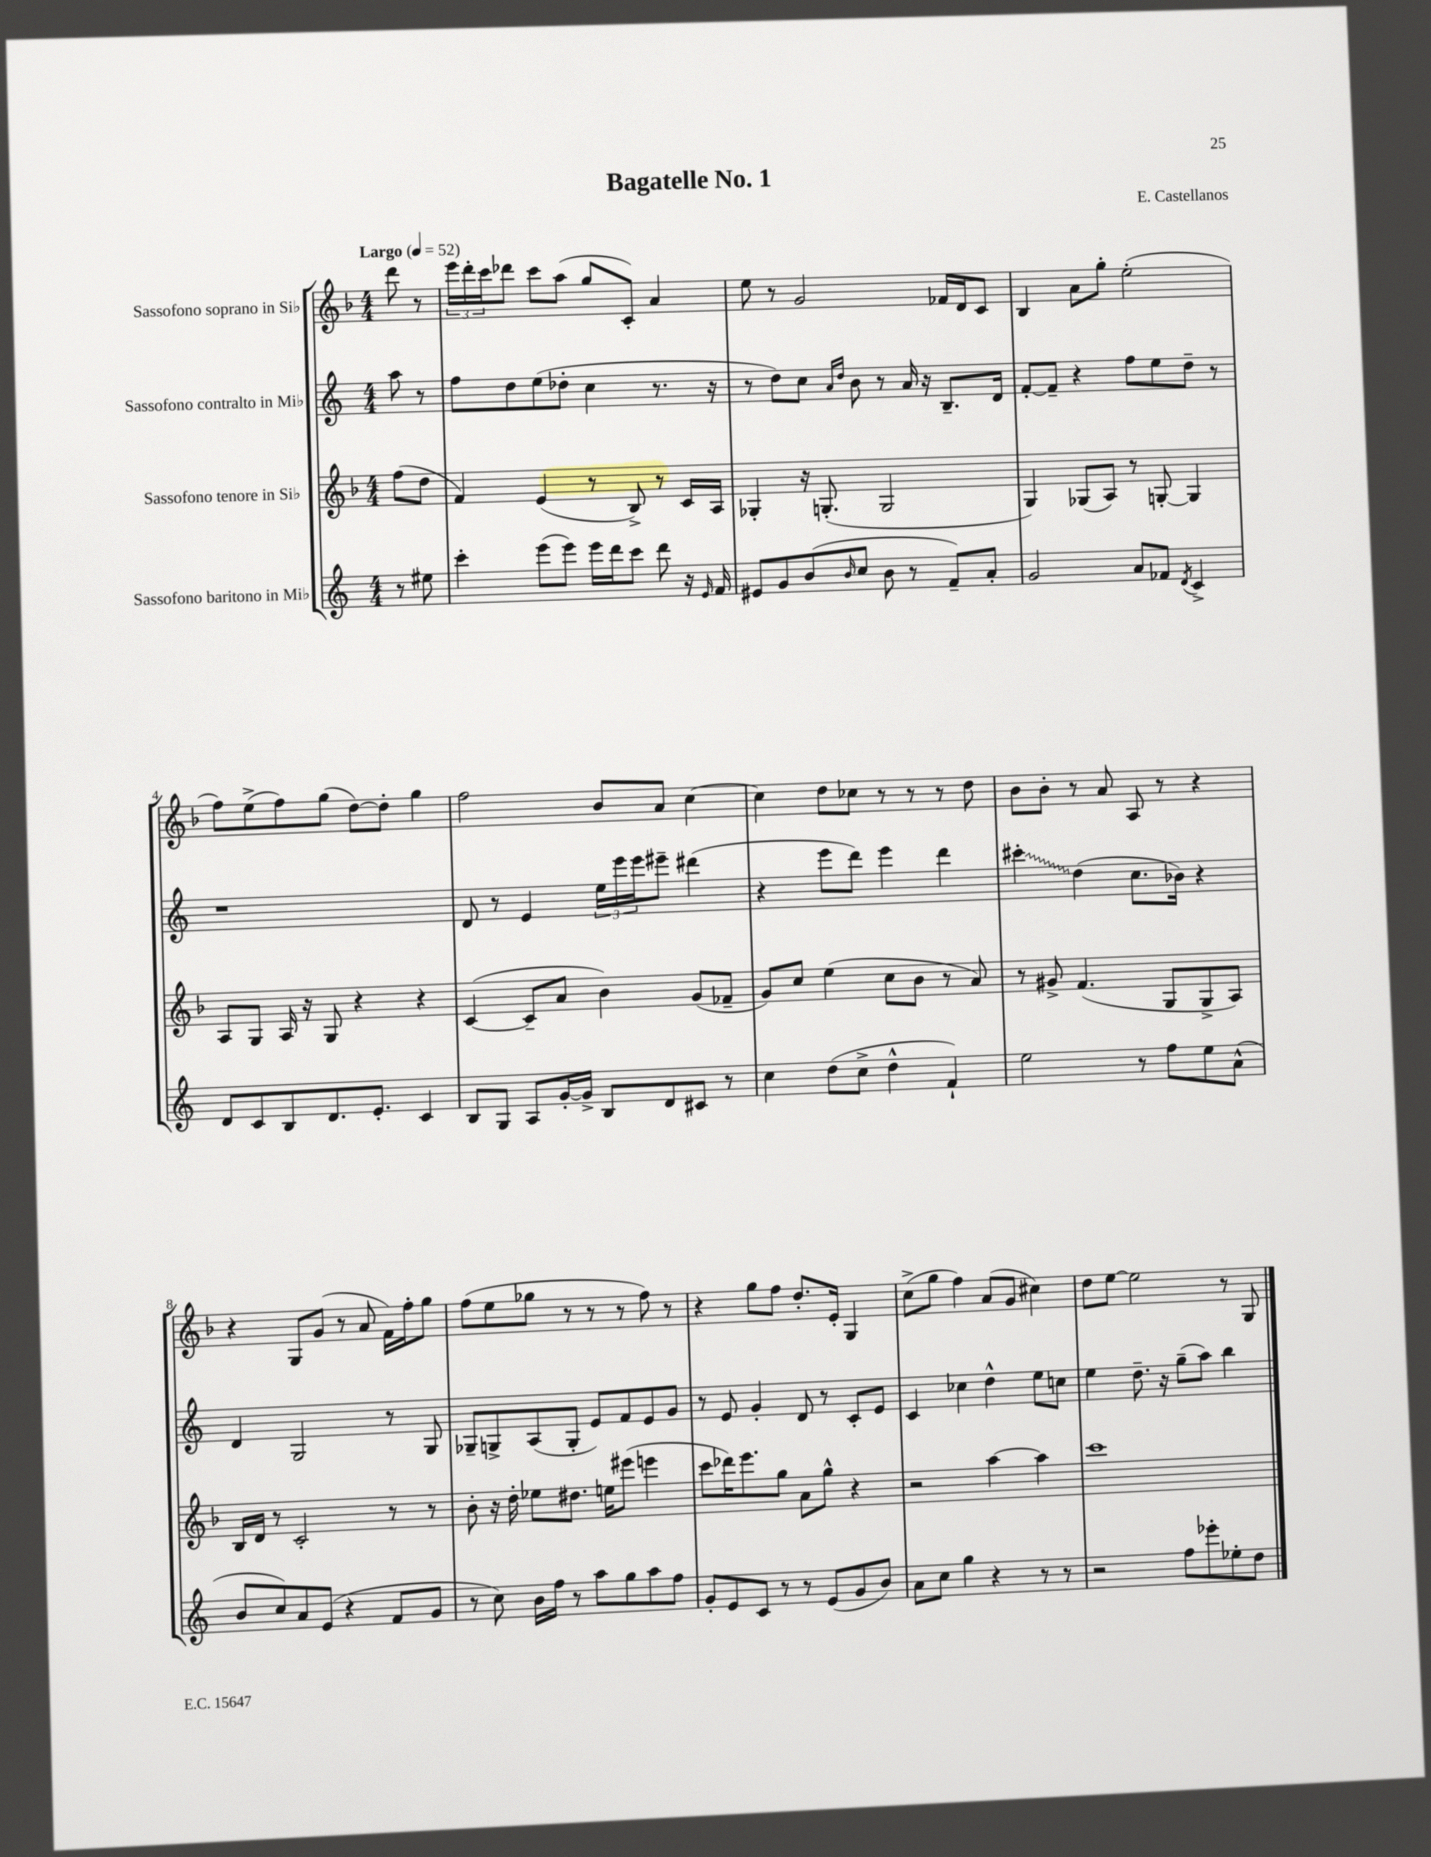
\header { title = "Bagatelle No. 1" composer = "E. Castellanos" }
<<
\new StaffGroup <<
\new Staff = "s0" \with { instrumentName = "Sassofono soprano in Sib" } {
    \clef treble \key f \major \numericTimeSignature \time 4/4 \partial 4 \tempo "Largo" 4 = 52
    d'''8 r8 |
    \tuplet 3/2 { e'''16 d'''16-. c'''16 } des'''8 c'''8 a''8( g''8 c'8-.) a'4 |
    e''8 r8 g'2 fes'16 d'16 c'8 |
    bes4 a'8 g''8-. e''2-.( |
    f''8) e''8->( f''8) g''8( d''8~) d''8-. g''4 |
    f''2 bes'8 a'8 c''4~ |
    c''4 d''8 ces''8 r8 r8 r8 d''8 |
    bes'8 bes'8-. r8 a'8 a8 r8 r4 |
    r4 g8 g'8( r8 a'8 f'16) f''16-. g''8 |
    f''8( e''8 ges''8 r8 r8 r8 f''8) r8 |
    r4 g''8 f''8 d''8.-. e'16-. g4 |
    c''8->( g''8 f''4) a'8( g'8 cis''4) |
    d''8 e''8~ e''2 r8 g8 \bar "|." |
}
\new Staff = "s1" \with { instrumentName = "Sassofono contralto in Mib" } {
    \clef treble \key c \major \numericTimeSignature \time 4/4 \partial 4
    a''8 r8 |
    f''8 d''8 e''8( des''8-. c''4 r8. r16 |
    r8 d''8) c''8 \grace { a'16 d''16 } b'8 r8 a'16 r16 b8.-- d'16 |
    f'8~-. f'8-- r4 f''8 e''8 d''8-- r8 |
    r1 |
    d'8 r8 e'4 \tuplet 3/2 { e''16 e'''16 e'''16 } eis'''8-- dis'''4( |
    r4 e'''8 d'''8) e'''4 d'''4 |
    \once \override Glissando.style = #'zigzag cis'''4-.\glissando d''4( c''8. bes'16) r4 |
    d'4 g2 r8 g8 |
    ges8-- g8-> a8( g8-. e'8) f'8 e'8 g'8 |
    r8 e'8 g'4-. d'8 r8 c'8-. e'8 |
    c'4 ces''4 d''4-^ e''8 c''8 |
    e''4 d''8.-- r16 g''8--( a''8) b''4 \bar "|." |
}
\new Staff = "s2" \with { instrumentName = "Sassofono tenore in Sib" } {
    \clef treble \key f \major \numericTimeSignature \time 4/4 \partial 4
    f''8( d''8 |
    f'4) e'4( r8 bes8->) r8 c'16 a16 |
    ges4-. r16 g8.-.( g2 |
    g4) ges8( a8) r8 g8~-. g4 |
    a8 g8 a16 r16 g8 r4 r4 |
    c'4~( c'8-- a'8 bes'4) g'8( fes'8-- |
    g'8) c''8 e''4( c''8 bes'8 r8 a'8) |
    r8 gis'8-> f'4.( g8 g8-> a8) |
    bes16 d'16 r8 c'2-. r8 r8 |
    bes'8-. r16 d''16-. ees''8 dis''8. e''16 eis'''8( e'''4 |
    c'''8 des'''16) e'''8. g''8 a'8 g''8-^ r4 |
    r2 a''4~ a''4 |
    c'''1 \bar "|." |
}
\new Staff = "s3" \with { instrumentName = "Sassofono baritono in Mib" } {
    \clef treble \key c \major \numericTimeSignature \time 4/4 \partial 4
    r8 eis''8 |
    c'''4-. e'''8( e'''8) e'''16 d'''16 c'''8 d'''8 r16 \grace { e'16 } f'16 |
    eis'8 g'8 b'8( \grace { b'16 } c''8 b'8 r8 f'8--) a'8-. |
    g'2 a'8 fes'8 \acciaccatura { d'8 } c'4-> |
    d'8 c'8 b8 d'8. e'8.-. c'4 |
    b8 g8 a8 g'16~-. g'16-> b8 d'8 cis'8 r8 |
    c''4 d''8( c''8-> d''4-^ f'4-!) |
    e''2 r8 f''8 e''8 a'8-^( |
    b'8 c''8) a'8 e'8( r4 f'8 g'8 |
    r8 c''8) b'16 f''16 r8 a''8 g''8 a''8 f''8 |
    g'8-. e'8 c'8 r8 r8 e'8( g'8 b'8) |
    a'8 c''8 g''4 r4 r8 r8 |
    r2 f''8 ees'''8-. ees''8-. d''8 \bar "|." |
}
>>
>>
